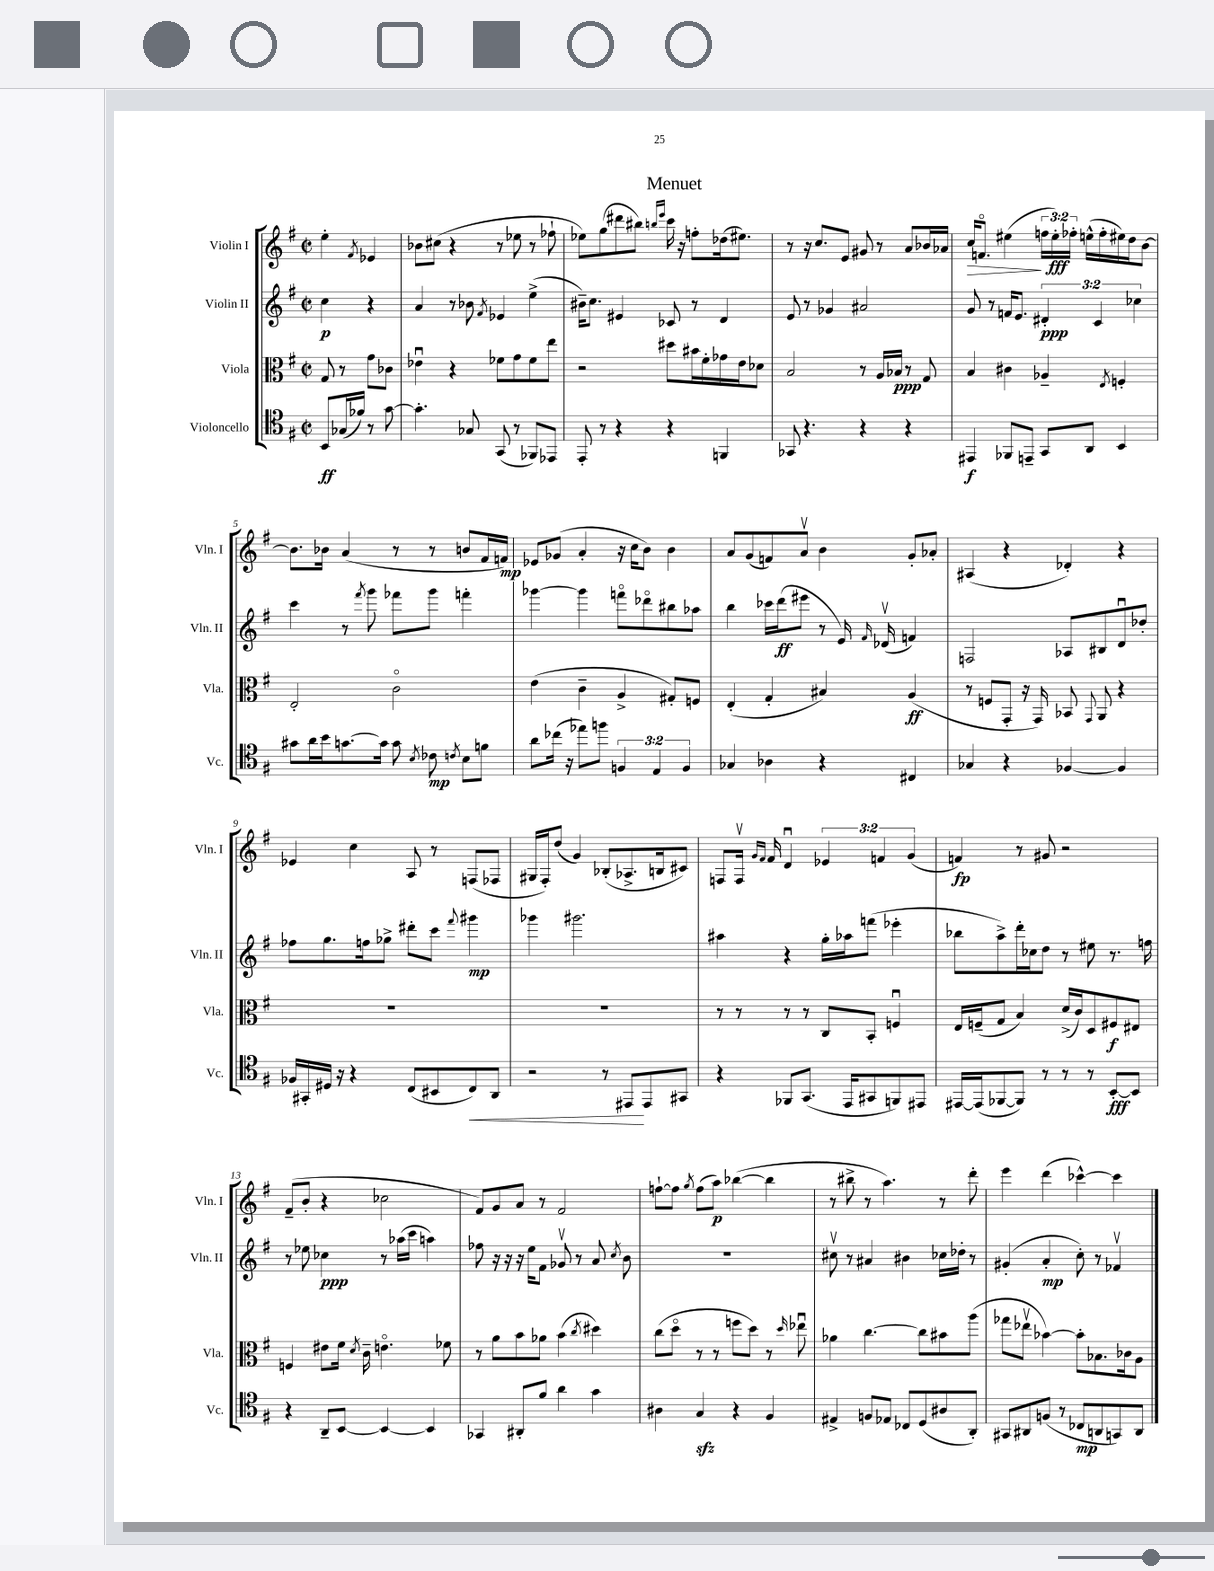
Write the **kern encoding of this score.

**kern	**dynam	**kern	**dynam	**kern	**dynam	**kern	**dynam
*part4	*part4	*part3	*part3	*part2	*part2	*part1	*part1
*staff4	*staff4	*staff3	*staff3	*staff2	*staff2	*staff1	*staff1
*I"Violoncello	*	*I"Viola	*	*I"Violin II	*	*I"Violin I	*
*I'Vc.	*	*I'Vla.	*	*I'Vln. II	*	*I'Vln. I	*
*clefC4	*	*clefC3	*	*clefG2	*	*clefG2	*
*k[f#]	*	*k[f#]	*	*k[f#]	*	*k[f#]	*
*M2/2	*	*M2/2	*	*M2/2	*	*M2/2	*
*met(c|)	*	*met(c|)	*	*met(c|)	*	*met(c|)	*
=	=	=	=	=	=	=	=
8BB/L	ff	8G/	.	4cc\	p	4ee'\	.
(16G-X/L	.	8r	.	.	.	.	.
16f-X/JJ)	.	.	.	.	.	.	.
.	.	.	.	.	.	8qf#/	.
8r	.	8g\L	.	4r	.	4e-X/	.
[8g\	.	8c-X\J	.	.	.	.	.
=1	=1	=1	=1	=1	=1	=1	=1
4.g'\]	.	4e-Xu\	.	4a/	.	8b-X\L	.
.	.	.	.	.	.	(8cc#X\J	.
.	.	4r	.	8r	.	4r	.
8G-X/	.	.	.	8b-X\	.	.	.
.	.	.	.	8qf#/	.	.	.
(8GG/	.	8f-X\L	.	4e-X/	.	8r	.
8r	.	8g\	.	.	.	8ee-X\	.
8FF-X/L)	.	8f-\	.	(4ee^\	.	8r	.
8EE-X/J	.	8ee\J	.	.	.	8ff-X`\	.
=2	=2	=2	=2	=2	=2	=2	=2
8EE'/	.	2r	.	16b#X~\KL)	.	8ee-X\L)	.
.	.	.	.	8.cc\J	.	.	.
8r	.	.	.	.	.	(8gg\	.
4r	.	.	.	4e#X/	.	8ddd#X\	.
.	.	.	.	.	.	8bb#X\J)	.
.	.	.	.	.	.	16qqbbn/LL	.
.	.	.	.	.	.	16qqeee/JJ	.
4r	.	8dd#X\L	.	8c-X/	.	16ccc\	.
.	.	.	.	.	.	16r	.
.	.	16b#X\L	.	8r	.	8ffn'\L	.
.	.	16f#'\	.	.	.	.	.
4FFn/	.	16g-X\	.	4d/	.	(16dd-X\k	.
.	.	16e\J	.	.	.	8.ee#X\J)	.
.	.	8d-X\J	.	.	.	.	.
=3	=3	=3	=3	=3	=3	=3	=3
8GG-X/	.	2B/	.	8e/	.	8r	.
4.r	.	.	.	8r	.	16r	.
.	.	.	.	.	.	8.cc/L	.
.	.	.	.	4g-X/	.	.	.
.	.	.	.	.	.	8e/J	.
4r	.	8r	.	2a#X/	.	8g#X/	.
.	.	16A/LL	.	.	.	8r	.
.	.	16B-X/JJ	ppp	.	.	.	.
4r	.	8r	.	.	.	8a/L	.
.	.	8G/	.	.	.	16b-X/L	.
.	.	.	.	.	.	16a-X/JJ	.
=4	=4	=4	=4	=4	=4	=4	=4
!	!	!	!	!	!	!	!LO:HP:b
4EE#X/	f	4B/	.	8g/	.	16cc/KL	>
.	.	.	.	.	.	8.fn/J	.
.	.	.	.	8r	.	.	.
8FF-X/L	.	4c#X\	.	16fn/KL	.	(4ee#X\	.
.	.	.	.	8.e/J	.	.	.
8EEn~/J	.	.	.	.	.	.	.
8GG/L	.	4A-X~/	.	6d#X'/	ppp	24ffn\LL	]
.	.	.	.	.	.	24ee#'\)	fff
.	.	.	.	.	.	24ff-X'\JJ	.
8AA/J	.	.	.	.	.	(16een^^\LL	.
.	.	.	.	6c/	.	.	.
.	.	.	.	.	.	16ff-'\	.
.	.	8qE/	.	.	.	.	.
4BB/	.	4Fn'/	.	.	.	16ee#X\)	.
.	.	.	.	.	.	16dd\J	.
.	.	.	.	6cc-X\	.	.	.
.	.	.	.	.	.	[8b\J	.
!!LO:LB:g=z
=5	=5	=5	=5	=5	=5	=5	=5
8g#X\L	.	2E'/	.	4ccc\	.	8.b\L]	.
16a\L	.	.	.	.	.	.	.
16b\J	.	.	.	.	.	16b-X\Jk	.
[8.gn\	.	.	.	8r	.	(4a/	.
.	.	.	.	8qfff#/	.	.	.
.	.	.	.	8ggg\	.	.	.
16g\Jk]	.	.	.	.	.	.	.
8g\	.	2c\	.	8fff-X\L	.	8r	.
8qB/	.	.	.	.	.	.	.
8c-X\	mp	.	.	8ggg\J	.	8r	.
8qcn/	.	.	.	.	.	.	.
8B\L	.	.	.	4fffn'\	.	8bn/L	.
8fn\J	.	.	.	.	.	16f#/L	.
.	.	.	.	.	.	16fn/JJ)	mp
=6	=6	=6	=6	=6	=6	=6	=6
8a\L	.	(4e\	.	[4ggg-X\	.	8e-X/L	.
(16cc-X\Jk	.	.	.	.	.	(8g-X/J	.
16r	.	.	.	.	.	.	.
8ee-X\L)	.	4c~\	.	4ggg-\]	.	4a'/	.
8ffn\J	.	.	.	.	.	.	.
6Fn/	.	4A^/	.	8fffn\L	.	16r	.
.	.	.	.	.	.	16cc\KL	.
.	.	.	.	8ddd-X\	.	8b\J)	.
6E/	.	.	.	.	.	.	.
.	.	8G#X'/L)	.	8bb#X\	.	4b\	.
6F/	.	.	.	.	.	.	.
.	.	8Fn/J	.	8aa-X\J	.	.	.
=7	=7	=7	=7	=7	=7	=7	=7
4G-X/	.	(4E'/	.	4bb\	.	8a/L	.
.	.	.	.	.	.	(8g/	.
4A-X\	.	4G'/	.	16ccc-X\LL	.	8fn/)	.
.	.	.	.	(16ddd\J	ff	.	.
.	.	.	.	8eee#X\J	.	8av/J	.
4r	.	4B#X/)	.	8r	.	4b\	.
.	.	.	.	16e/)	.	.	.
.	.	.	.	16qqf#/	.	.	.
.	.	.	.	(16d-Xv/	.	.	.
4C#X/	.	(4A/	ff	4fn/)	.	8g'/L	.
.	.	.	.	.	.	8a-X'/J	.
=8	=8	=8	=8	=8	=8	=8	=8
4G-X/	.	8r	.	2Fn/	.	(4A#X/	.
.	.	8Fn/L	.	.	.	.	.
4r	.	8GG'/J	.	.	.	4r	.
.	.	16r	.	.	.	.	.
.	.	16GG/)	.	.	.	.	.
[4F-X/	.	8BB-X/	.	8A-X/L	.	4d-X'/)	.
.	.	8qqGG/	.	.	.	.	.
.	.	8AA/	.	8B#X/	.	.	.
4F-/]	.	4r	.	8du/	.	4r	.
.	.	.	.	8dd-X'/J	.	.	.
!!LO:LB:g=z
=9	=9	=9	=9	=9	=9	=9	=9
16F-X/LL	.	1r	.	8ff-X\L	.	4e-X/	.
16GG#X'/	.	.	.	.	.	.	.
16D#X/JJ	.	.	.	8.gg\	.	.	.
16r	.	.	.	.	.	.	.
4r	.	.	.	.	.	4cc\	.
.	.	.	.	16ffn\k	.	.	.
.	.	.	.	8gg-X^\J	.	.	.
(8C/L	.	.	.	8ddd#X'\L	.	8A/	.
8BB#X/	.	.	.	8ccc\J	.	8r	.
.	.	.	.	8qqfff#/	.	.	.
!	!LO:HP:b	!	!	!	!	!	!
8C/)	<	.	.	4ggg#X\	mp	(8Fn/L	.
8AA/J	.	.	.	.	.	8F-X/J	.
=10	=10	=10	=10	=10	=10	=10	=10
2r	.	1r	.	4ggg-X\	.	16G#X/LL	.
.	.	.	.	.	.	16F#'/J)	.
.	.	.	.	.	.	(8dd/J	.
.	.	.	.	2.ggg#X\	.	4g/)	.
8r	.	.	.	.	.	(8B-X'/L	.
8EE#X/L	.	.	.	.	.	8.A-X^/	.
8EE#/	[	.	.	.	.	.	.
.	.	.	.	.	.	16Bn/k	.
8GG#X/J	.	.	.	.	.	8c#X/J)	.
=11	=11	=11	=11	=11	=11	=11	=11
4r	.	8r	.	4aa#X\	.	8Fn/L	.
.	.	8r	.	.	.	16Fv/Jk	.
.	.	.	.	.	.	16qqg/LL	.
.	.	.	.	.	.	16qqf#/JJ	.
.	.	.	.	.	.	16f#/	.
8FF-X/L	.	8r	.	4r	.	4du/	.
(8.GG/J	.	8r	.	.	.	.	.
.	.	8C/L	.	16gg'\LL	.	6e-X/	.
16EE/KL	.	.	.	16aa-X\J	.	.	.
8GG#X/	.	8BB'/J	.	(8fffn\J	.	.	.
.	.	.	.	.	.	6fn/	.
8FFn/)	.	4Fnu/	.	4eee-X'\	.	.	.
.	.	.	.	.	.	(6g/	.
8EE#X/J	.	.	.	.	.	.	.
=12	=12	=12	=12	=12	=12	=12	=12
[16EE#X/LL	.	16E/LL	.	8bb-X\L	.	4fn/)	fp
(16EE#/J]	.	(16Fn~/J	.	.	.	.	.
[8FF-X/	.	8G/J	.	8aa^\)	.	.	.
8FF-/J])	.	4B/)	.	16ddd'\L	.	8r	.
.	.	.	.	16cc-X\J	.	.	.
8r	.	.	.	8dd\J	.	8g#X/	.
8r	.	(16d^/LL	.	8r	.	2r	.
.	.	16c/J)	.	.	.	.	.
8r	.	8D/	.	8ee#X\	.	.	.
[8BB'/L	fff	8F#X/	f	8.r	.	.	.
8BB/J]	.	8E#X/J	.	.	.	.	.
.	.	.	.	16ffn\	.	.	.
!!LO:LB:g=z
=13	=13	=13	=13	=13	=13	=13	=13
4r	.	4Fn/	.	8r	.	(8f#~/L	.
.	.	.	.	8ee-X\	.	8b'/J	.
8AA~/L	.	8e#X\L	.	4cc-X\	ppp	4r	.
[8BB/J	.	16f#\Jk	.	.	.	.	.
.	.	8qd/	.	.	.	.	.
.	.	16c~\	.	.	.	.	.
4BB/_	.	4.en\	.	8r	.	2cc-X\	.
.	.	.	.	(16aa-X\LL	.	.	.
.	.	.	.	16ccc\JJ	.	.	.
4BB/]	.	.	.	4aan\)	.	.	.
.	.	8f-X\	.	.	.	.	.
=14	=14	=14	=14	=14	=14	=14	=14
4GG-X/	.	8r	.	8ff-X\	.	8f#/L)	.
.	.	8a\L	.	16r	.	8g/	.
.	.	.	.	16r	.	.	.
8AA#X'/L	.	8b\	.	16r	.	8a/J	.
.	.	.	.	16ee\KL	.	.	.
8f#/J	.	8a-X\J	.	8f#\J	.	8r	.
4a\	.	(4b\	.	8g-Xv/	.	2f#/	.
.	.	.	.	8r	.	.	.
.	.	8qcc/	.	.	.	.	.
4g\	.	4dd#X\)	.	8a/	.	.	.
.	.	.	.	8qcc/	.	.	.
.	.	.	.	8b\	.	.	.
=15	=15	=15	=15	=15	=15	=15	=15
4A#X\	.	(8cc\L	.	1r	.	[8ffn`\L	.
.	.	8dd\J	.	.	.	8ff\J]	.
.	.	.	.	.	.	8qgg/	.
4Gzz/	.	8r	.	.	.	(8ff\L	.
.	.	8r	.	.	.	8aa\J)	p
4r	.	8ffn\L	.	.	.	([4bb-X\	.
.	.	8dd\J)	.	.	.	.	.
4F#/	.	8r	.	.	.	4bb-\]	.
.	.	16qqdd/	.	.	.	.	.
.	.	8ee-Xu\	.	.	.	.	.
=16	=16	=16	=16	=16	=16	=16	=16
4E#X^/	.	4a-X\	.	8cc#Xv\	.	8r	.
.	.	.	.	8r	.	8bb#X^\	.
8Fn/L	.	[4.cc\	.	4a#X/	.	8r	.
8E-X/J	.	.	.	.	.	4.aa\)	.
8C-X/L	.	.	.	4b#X\	.	.	.
(8D/	.	8cc\L]	.	.	.	.	.
8A#X/	.	8b#X\	.	16cc-X\LL	.	8r	.
.	.	.	.	16dd-X'\JJ	.	.	.
8AA'/J)	.	(8aa\J	.	8r	.	8ddd'\	.
=17	=17	=17	=17	=17	=17	=17	=17
8GG#X/L	.	8gg-X\L	.	(4g#X'/	.	4eee\	.
8AA#X/	.	8ee-Xv\J	.	.	.	.	.
(8Fn/J	.	[4b-X\)	.	4a'/	mp	(4ddd\	.
8r	.	.	.	.	.	.	.
8C-X/L	mp	8b-'\L]	.	8cc'\)	.	[4ccc-X^^\)	.
8AAn/	.	8.B-X\	.	8r	.	.	.
8GGn/)	.	.	.	4f-Xv/	.	4ccc-\]	.
.	.	16c-X\k	.	.	.	.	.
8AA/J	.	8A\J	.	.	.	.	.
==	==	==	==	==	==	==	==
*-	*-	*-	*-	*-	*-	*-	*-
